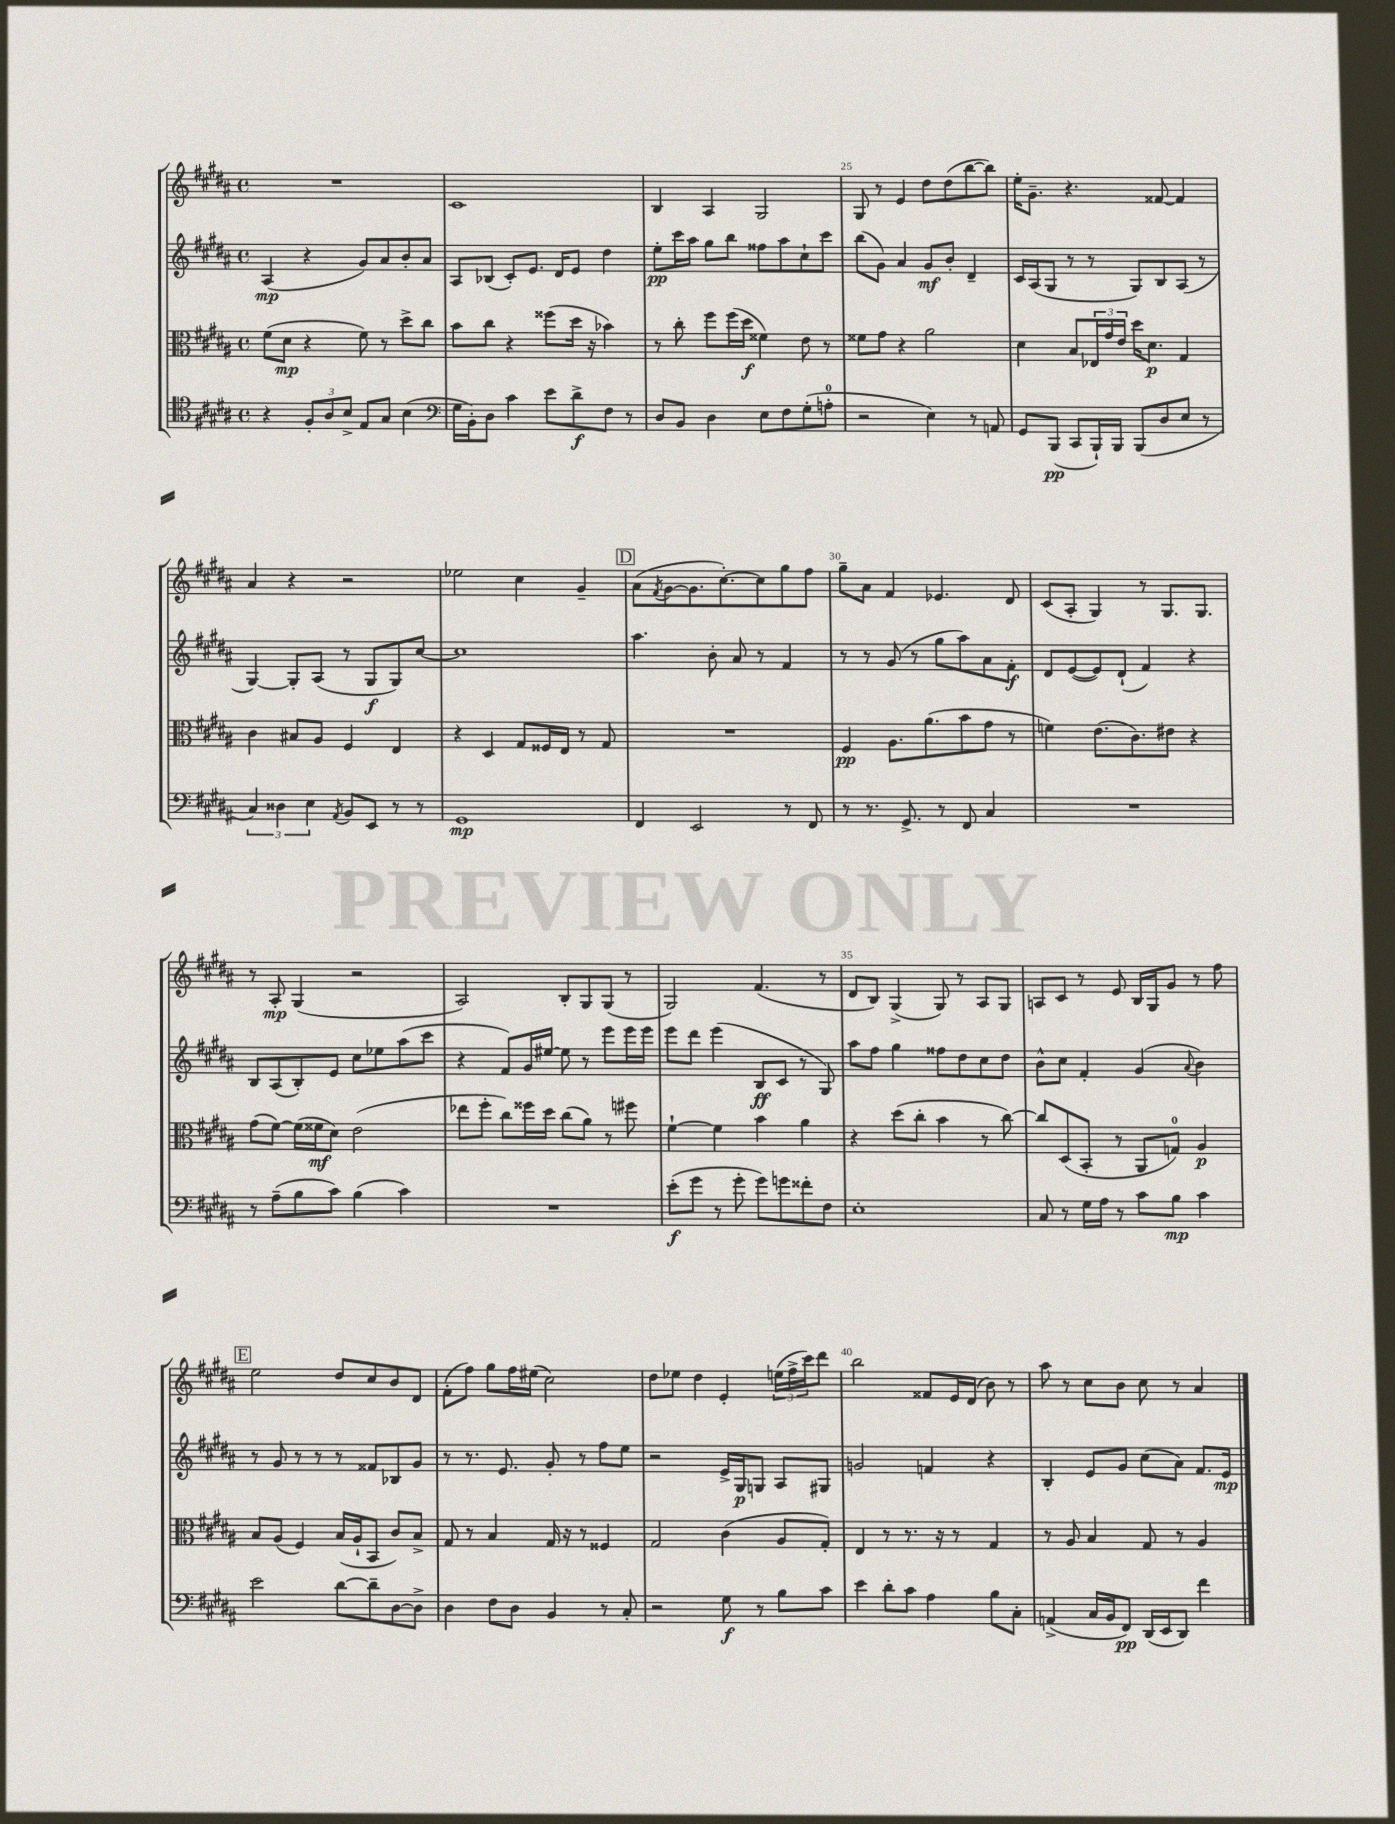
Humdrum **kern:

**kern	**kern	**kern	**kern
*staff4	*staff3	*staff2	*staff1
*clefC4	*clefC3	*clefG2	*clefG2
*k[f#c#g#d#a#]	*k[f#c#g#d#a#]	*k[f#c#g#d#a#]	*k[f#c#g#d#a#]
*M4/4	*M4/4	*M4/4	*M4/4
*met(c)	*met(c)	*met(c)	*met(c)
4r	(8f#	(4A#	1r
.	8d#	.	.
12F#'	4r	4r	.
12A#	.	.	.
12B^	.	.	.
8E	8f#)	8g#)	.
8G#	8r	8a#	.
(4B	8dd#^	8b'	.
.	8cc#	8a#	.
=	=	=	=
*clefF4	*	*	*
16G#	8b	8A#	1c#
16BB')	.	.	.
8D#	8cc#	(8B-	.
4c#	4r	8c#')	.
.	.	8.e	.
8e	(8ff##	.	.
.	.	16d#	.
8d#^	16dd#	8e	.
.	16r	.	.
8F#	4b-)	4dd#	.
8r	.	.	.
=	=	=	=
8D#	8r	8ee'	4B
8BB	8cc#'	16ccc#	.
.	.	16aa#	.
4D#	8ff#	8gg#	4A#
.	(16ff#	8bb	.
.	16dd#	.	.
8E	4f##)	8ff##	2G#
8F#	.	8aa#	.
(8G#'	8e	8cc#`	.
8A'	8r	8ccc#	.
=	=	=	=
2r	8f##	(8bb	8G#
.	8g#	8g#)	8r
.	4r	4a#	4e
4E)	2a#	8g#	8dd#
.	.	8b'	(8dd#
8r	.	4d#~	[8bb
8AA	.	.	8bb])
=	=	=	=
8GG#	4d#	16c#	16ee'
.	.	(16A#	8.g#~
(8BBB	.	8G#	.
8CC#	8B	8r	4.r
16BBB`)	24E-	8r	.
.	24g#	.	.
16BBB	.	.	.
.	24e	.	.
(8BBB	16dd#	8G#)	.
.	8.d#	.	.
8D#	.	8B	[8f##
8E	4G#	(8A#	4f##]
8r	.	8r	.
=	=	=	=
6C#)	4c#	[4G#)	4a#
6D##	.	.	.
.	8B#	8G#']	4r
6E	.	.	.
.	8A#	(8A#	.
8qAA#	.	.	.
8BB	4F#	8r	2r
8EE	.	8G#	.
8r	4E	8G#)	.
8r	.	[8cc#	.
=	=	=	=
1GG#	4r	1cc#]	2ee-
.	4D#	.	.
.	8G#	.	4cc#
.	16F##	.	.
.	16E	.	.
.	8r	.	4g#~
.	8G#	.	.
=	=	=	=
4FF#	1r	4.aa#	(8a#
.	.	.	8qf#
.	.	.	[8g#
2EE	.	.	8.g#]
.	.	8b'	.
.	.	.	[8.cc#')
.	.	8a#	.
.	.	8r	8cc#]
8r	.	4f#	8gg#
8FF#	.	.	8ff#
=	=	=	=
8r	4F#	8r	8gg#~
8.r	.	8r	8a#
.	8.A#	(8g#	4f#
8.GG#^	.	.	.
.	.	8r	.
.	(8.a#	.	.
8r	.	8gg#	4.e-
8FF#	8b	8aa#)	.
4C#	8g#	8a#	.
.	8r	8f#'	8d#
=	=	=	=
1r	4f)	8d#	(8c#
.	.	([8e	8A#'
.	(8.e	8e])	4G#)
.	.	(8d#`	.
.	8.c#)	.	.
.	.	4f#)	8r
.	8e#	.	8.G#
.	4r	4r	.
.	.	.	8.G#
=	=	=	=
8r	(8g#	8B	8r
(8A#~	[8f#)	(8A#	8A#'
8B	(16f#]	8B')	(4G#
.	16f##	.	.
8c#)	8d#)	8e	.
(4B	(2e	8cc#	2r
.	.	8ee-	.
4c#)	.	(8aa#	.
.	.	8ccc#	.
=	=	=	=
1r	8ee-	4r	2A#)
.	8ff#'	.	.
.	8cc#)	8f#)	.
.	16ff##	16g#	.
.	16dd#	[16ee#	.
.	(8cc#	8ee#]	8B'
.	8a#)	8r	8G#
.	8r	8eee	(8G#
.	8ff#	16eee	8r
.	.	16eee	.
=	=	=	=
(8e'	[4f#`	8eee	2G#)
8g#	.	8ddd#	.
8r	4f#]	(4eee	.
8g#'	.	.	.
8g#)	4b	8B	(4.f#
8g	.	8c#	.
8f##'	4a#	8r	.
8F#	.	8G#)	8r
=	=	=	=
1E'	4r	8aa#	8d#
.	.	8ff#	8B)
.	(8dd#	4gg#	(4G#^
.	8cc#'	.	.
.	4b	8ff##	8G#)
.	.	8dd#	8r
.	8r	8cc#	8A#
.	[8cc#)	8dd#	8G#
=	=	=	=
8C#	8cc#]	8b^^	8A
8r	(8D#	8cc#	8c#
16G#	8BB'	4f#'	8r
16A#	.	.	.
8r	8r	.	8e
8c#	8AA#	(4g#	16B
.	.	.	16G#
8B	8G)	.	8g#
.	.	8qqa#	.
4c#	4A#	4b)	8r
.	.	.	8ff#
=	=	=	=
2e	8B	8r	2ee
.	(8A#	8g#	.
.	4F#)	8r	.
.	.	8r	.
[8d#	(16B	8r	8dd#
.	16A#`	.	.
8d#~]	8BB	8f##	8cc#
[8D#	8c#)	8B-	8b
8D#^]	8B^	8g#	8d#
=	=	=	=
4D#	8G#	8r	(8f#'
.	8r	8.r	8ff#)
8F#	4B	.	8gg#
.	.	8.e	.
8D#	.	.	16ff#
.	.	.	(16ee#
4BB	16G#	8g#'	2cc#)
.	16r	.	.
.	8r	8r	.
8r	4F##	8ff#	.
8C#'	.	8ee	.
=	=	=	=
2r	2G#	2r	8dd#
.	.	.	8ee-
.	.	.	4dd#
8G#	(4c#	16e^	4e'
.	.	16G#	.
8r	.	8G	.
8B	8A#	8A#	(24ee
.	.	.	24ff#^
.	.	.	24ccc#)
8c#	8G#')	8G#	8ddd#
=	=	=	=
4e	4E	2g	2bb
8d#'	8r	.	.
8c#	8.r	.	.
4A#	.	4f	8f##
.	16r	.	.
.	8r	.	16e
.	.	.	(16d#
8B	4G#	4r	8b)
8C#'	.	.	8r
=	=	=	=
(4AA^	8r	4B'	8aa#
.	8A#	.	8r
16C#	4B	8e	8cc#
16BB	.	.	.
8FF#)	.	8g#	8b
(16DD#	8G#	(8cc#	8cc#
16EE	.	.	.
8DD#)	8r	8a#)	8r
4f#	4A#	8.f#	4a#
.	.	16e	.
==	==	==	==
*-	*-	*-	*-
